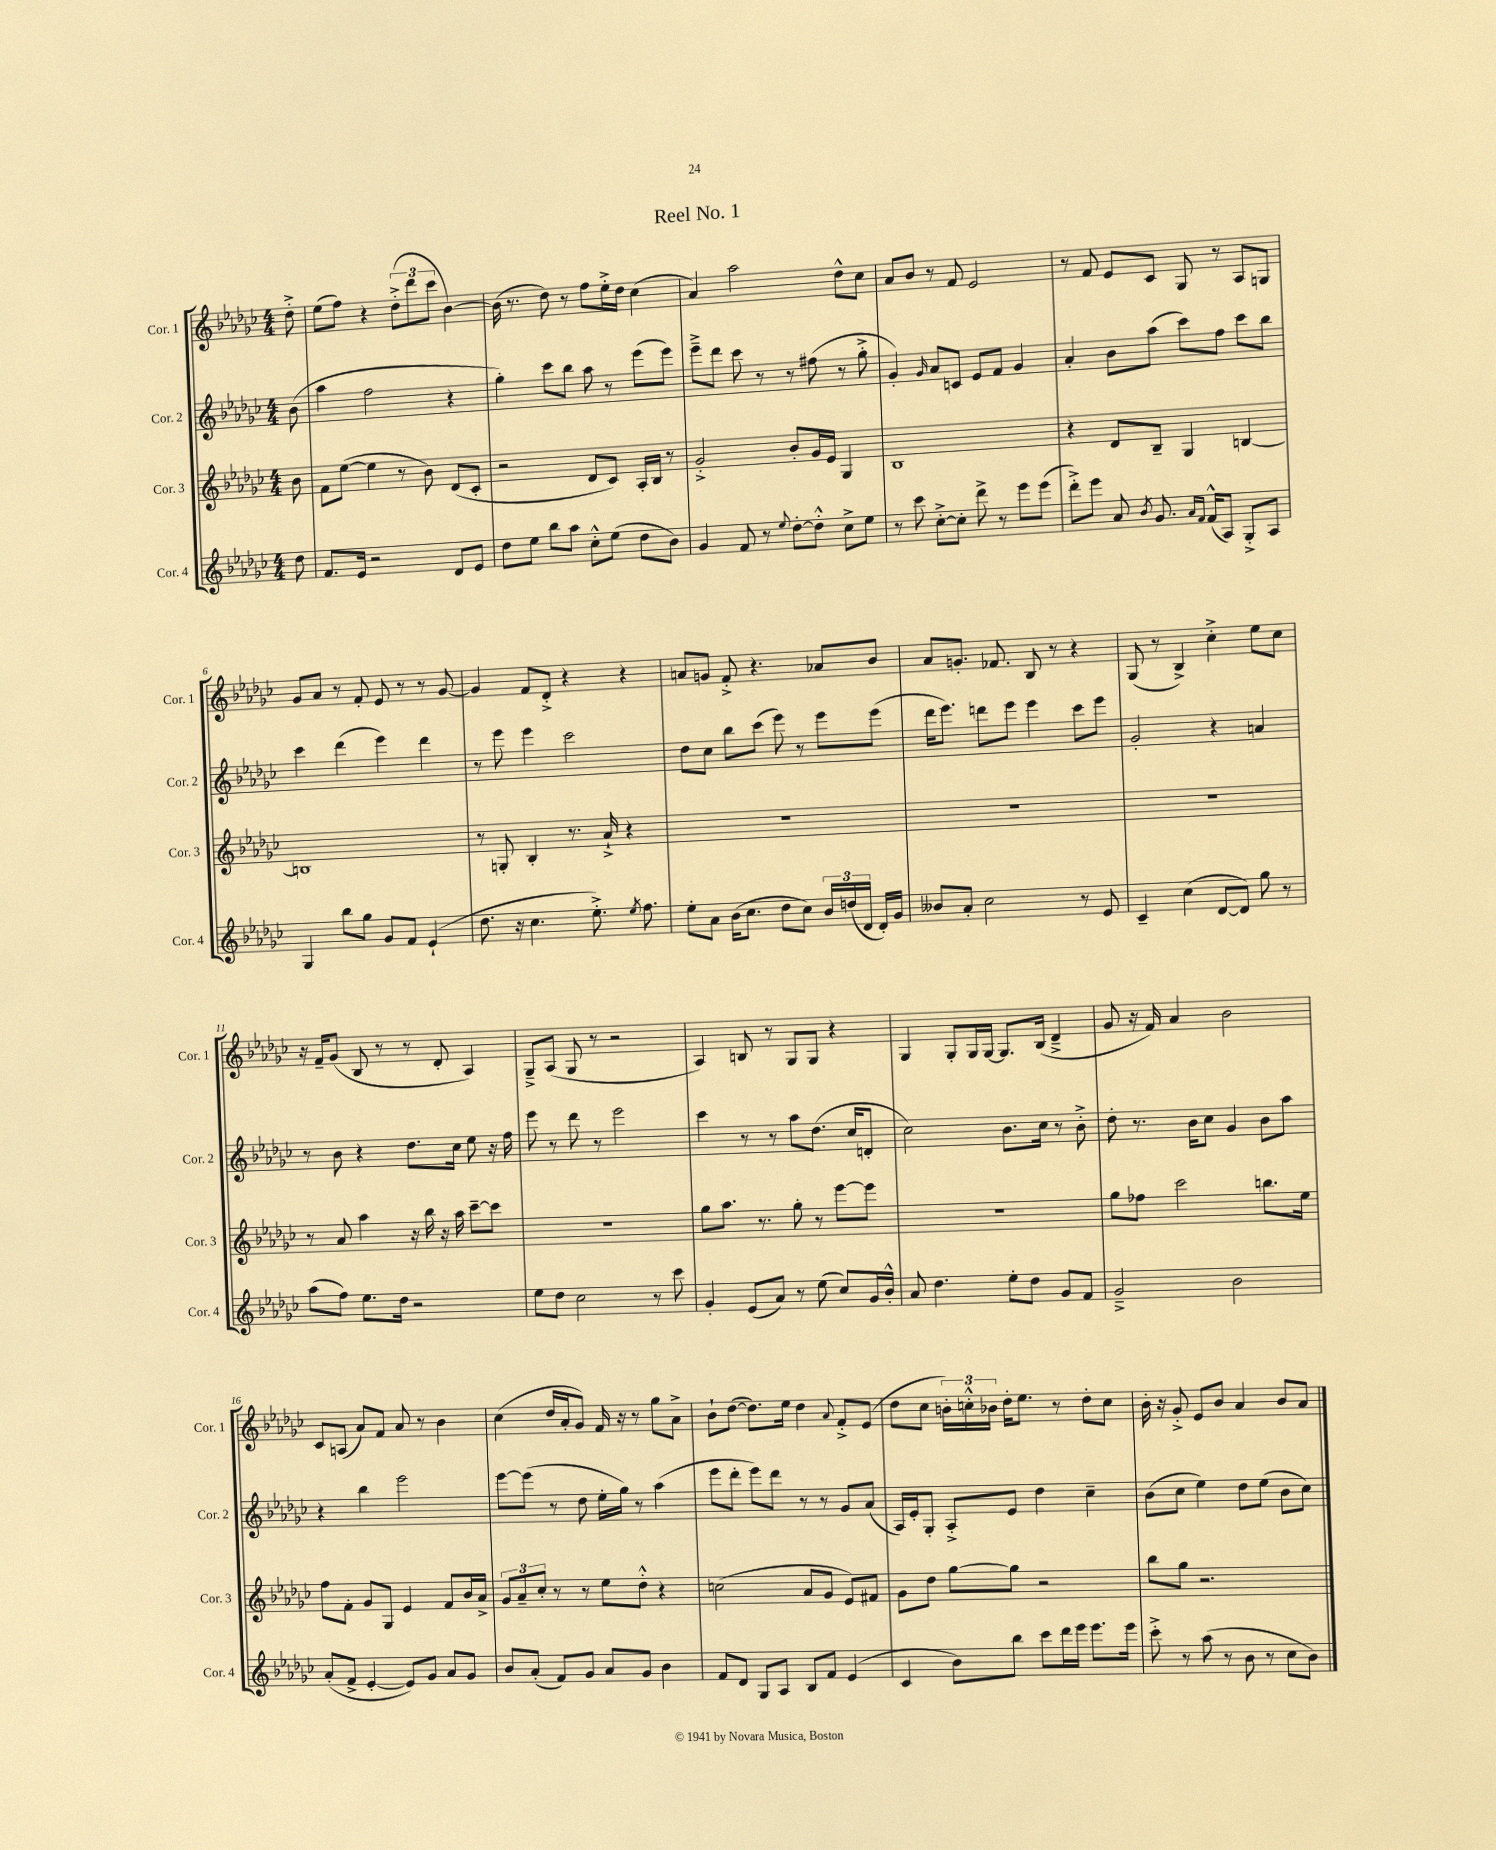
\header { title = "Reel No. 1" }
<<
\new StaffGroup <<
\new Staff = "s0" \with { instrumentName = "Cor. 1" shortInstrumentName = "Cor. 1" } {
    \clef treble \key ges \major \numericTimeSignature \time 4/4 \partial 8
    \autoBeamOff des''8-.-> |
    ees''8[( f''8]) r4 \tuplet 3/2 { des''8[-.->( des'''8 ces'''8] } bes'4~) |
    bes'16( r8. des''8) r8 f''8[ ees''16-.-> des''16] ces''4( |
    aes'4) aes''2 des''8[-^ ces''8] |
    aes'8[ bes'8] r8 f'8 ees'2 |
    r8 f'8 ees'8[ ces'8] ges8 r8 aes8[ g8] |
    ges'8[ aes'8] r8 f'8-. ees'8 r8 r8 ges'8~ |
    ges'4 f'8[ des'8]-.-> r4 r4 |
    a'8[ g'8] f'8-.-> r4. aes'8[ bes'8] |
    aes'8[ g'8.]-. fes'8. bes8 r8 r4 |
    ges8( r8 bes4->) ces''4-.-> ees''8[ ces''8] |
    r16 f'16[-- ges'8]( bes8 r8 r8 des'8-. aes4) |
    ges8[---> aes8]( ges8 r8 r2 |
    aes4) b8 r8 ges8[ ges8] r4 |
    ges4 ges8[-. ges16 ges16]~ ges8.[ bes16]( des'4---> |
    ges'8 r16 f'16) aes'4 bes'2 |
    ces'8[ a8]( aes'8[) f'8] aes'8 r8 bes'4 |
    ces''4( des''16[ aes'16-. ges'8]) f'16 r16 r8 ges''8[ aes'8]-> |
    bes'8[-! des''8]~( des''8.[) ees''16] des''4 \appoggiatura { aes'8 } f'8[-.-> ees'8]( |
    des''8[ ces''8] \tuplet 3/2 { b'16[-.) c''16-.-^ bes'16] } des''16[-. ees''8.] r8 des''8[-. c''8] |
    bes'16-. r16 ges'8-.-> ees'8[ bes'8] aes'4 bes'8[ aes'8] \bar "|." |
}
\new Staff = "s1" \with { instrumentName = "Cor. 2" shortInstrumentName = "Cor. 2" } {
    \clef treble \key ges \major \numericTimeSignature \time 4/4 \partial 8
    \autoBeamOff bes'8( |
    aes''4 f''2 r4 |
    ges''4-.) ces'''8[ bes''8] aes''8 r8 ees'''8[( ees'''8]) |
    ees'''8[---> des'''8] ces'''8 r8 r8 fis''8( r8 ges''8-.-> |
    ges'4-.) \grace { ges'16 } aes'8[ c'8] ees'8[ f'8] ges'4 |
    aes'4-. bes'8[ aes''8]( ces'''8[) f''8] ces'''8[ bes''8] |
    ces'''4 des'''4( ees'''4) des'''4 |
    r8 ees'''8 ees'''4 ces'''2 |
    des''8[ ces''8] bes''8[ ces'''8]( ees'''8) r8 ees'''8[ ees'''8]( |
    des'''16[ ees'''8.]) d'''8[ ees'''8] ees'''4 ces'''8[ ees'''8] |
    ges'2-. r4 a'4 |
    r8 bes'8 r4 des''8.[ ces''16] ees''8 r16 f''16 |
    ees'''8 r8 des'''8 r8 ees'''2 |
    ces'''4 r8 r8 aes''8[ des''8.]( ces''16[ d'8]-. |
    ces''2) bes'8.[ ces''16] r8 bes'8-.-> |
    des''8-. r8. bes'16[ ces''8] ges'4 bes'8[ aes''8] |
    r4 bes''4 ees'''2 |
    ees'''8[~ ees'''8]( r8 des''8 ees''16[-. ges''16]) r8 aes''4( |
    ees'''8[ des'''8]-. ees'''8[) des'''8] r8 r8 ges'8[ aes'8]( |
    aes16[) ees'16-. ges8]-. aes8[-.-> ees'8] des''4 ces''4-- |
    bes'8[( ces''8] ees''4) des''8[ ees''8]( bes'8[ ces''8]) \bar "|." |
}
\new Staff = "s2" \with { instrumentName = "Cor. 3" shortInstrumentName = "Cor. 3" } {
    \clef treble \key ges \major \numericTimeSignature \time 4/4 \partial 8
    \autoBeamOff bes'8 |
    f'8[ ees''8]~( ees''4 r8 bes'8) des'8[( ces'8]-. |
    r2 des'8[ ces'8]) aes16[-. bes16] r8 |
    ges'2-.-> bes'8[-. ges'16 ees'16] ges4 |
    bes1 |
    r4 des'8[ bes8]-- ges4 b4~ |
    b1 |
    r8 g8-. bes4-. r8. aes'16-!-> r4 |
    R1 |
    R1 |
    R1 |
    r8 aes'8 aes''4 r16 bes''16 r16 aes''16 ces'''8[~-- ces'''8] |
    R1 |
    ges''8[ aes''8.] r8. ges''8-. r8 ees'''8[~ ees'''8] |
    R1 |
    ges''8[ fes''8] ces'''2 b''8.[ ees''16] |
    f''8[ f'8]-. ges'8[ ges8] ees'4 f'8[ bes'16 aes'16]-> |
    \tuplet 3/2 { ges'8[ aes'8-- ces''8]-. } r8 r8 ees''8[ des''8]-.-^ r4 |
    c''2( aes'8[ ges'8] ees'8[) fis'8] |
    ges'8[ des''8] ges''8[~ ges''8] r2 |
    bes''8[ ges''8] r2. \bar "|." |
}
\new Staff = "s3" \with { instrumentName = "Cor. 4" shortInstrumentName = "Cor. 4" } {
    \clef treble \key ges \major \numericTimeSignature \time 4/4 \partial 8
    \autoBeamOff des''8 |
    f'8.[ ees'16] r2 des'8[ ees'8] |
    des''8[ ees''8] bes''8[ aes''8] ces''8[-.-^ ees''8]( des''8[ bes'8]) |
    ges'4 f'8 r8 \appoggiatura { ees''8 } des''8[~-. des''8]-.-^ ces''8[-> ees''8] |
    r8 ces'''8 ces''8[~-.-> ces''8]-. des'''8-> r8 ees'''8[ ees'''8]( |
    des'''8[-.->) ees'''8] aes'8 \acciaccatura { bes'8 } ges'8. \grace { aes'16[ f'16] } f'16[-^( aes8]) ges8[-.-> aes8] |
    ges4 bes''8[ ges''8] ges'8[ f'8] ees'4-!( |
    des''8. r16 ces''4. ees''8.-.->) \acciaccatura { ees''8 } f''8. |
    ees''8[-. aes'8] bes'16[( ces''8.] des''8[ ces''8]) \tuplet 3/2 { bes'16[ d''16( des'16] } des'16[-.) ges'16] |
    beses'8[ aes'8]-. ces''2 r8 ees'8 |
    ces'4-- ces''4( des'8[~ des'8]) ges''8 r8 |
    aes''8[( f''8]) ees''8.[ des''16] r2 |
    ees''8[ des''8] ces''2 r8 ces'''8 |
    ges'4-. ees'8[( aes'8]) r8 ees''8( ces''8[) ges'16 bes'16]-.-^ |
    aes'8 des''4. ees''8[-. des''8] ges'8[ f'8] |
    ges'2---> bes'2 |
    aes'8[-.( f'8]-> ees'4~-. ees'8[) ges'8] aes'8[ ges'8] |
    bes'8[ aes'8]-.( f'8[) ges'8] aes'8[ ges'8] bes'4 |
    f'8[ des'8] ges8[ aes8] bes8[ f'8] ees'4( |
    ces'4 bes'8[) bes''8] ces'''8[ des'''16 ees'''16] ees'''8.[ ees'''16] |
    ces'''8-.-> r8 aes''8( r8 bes'8 r8 ces''8[ bes'8]) \bar "|." |
}
>>
>>
